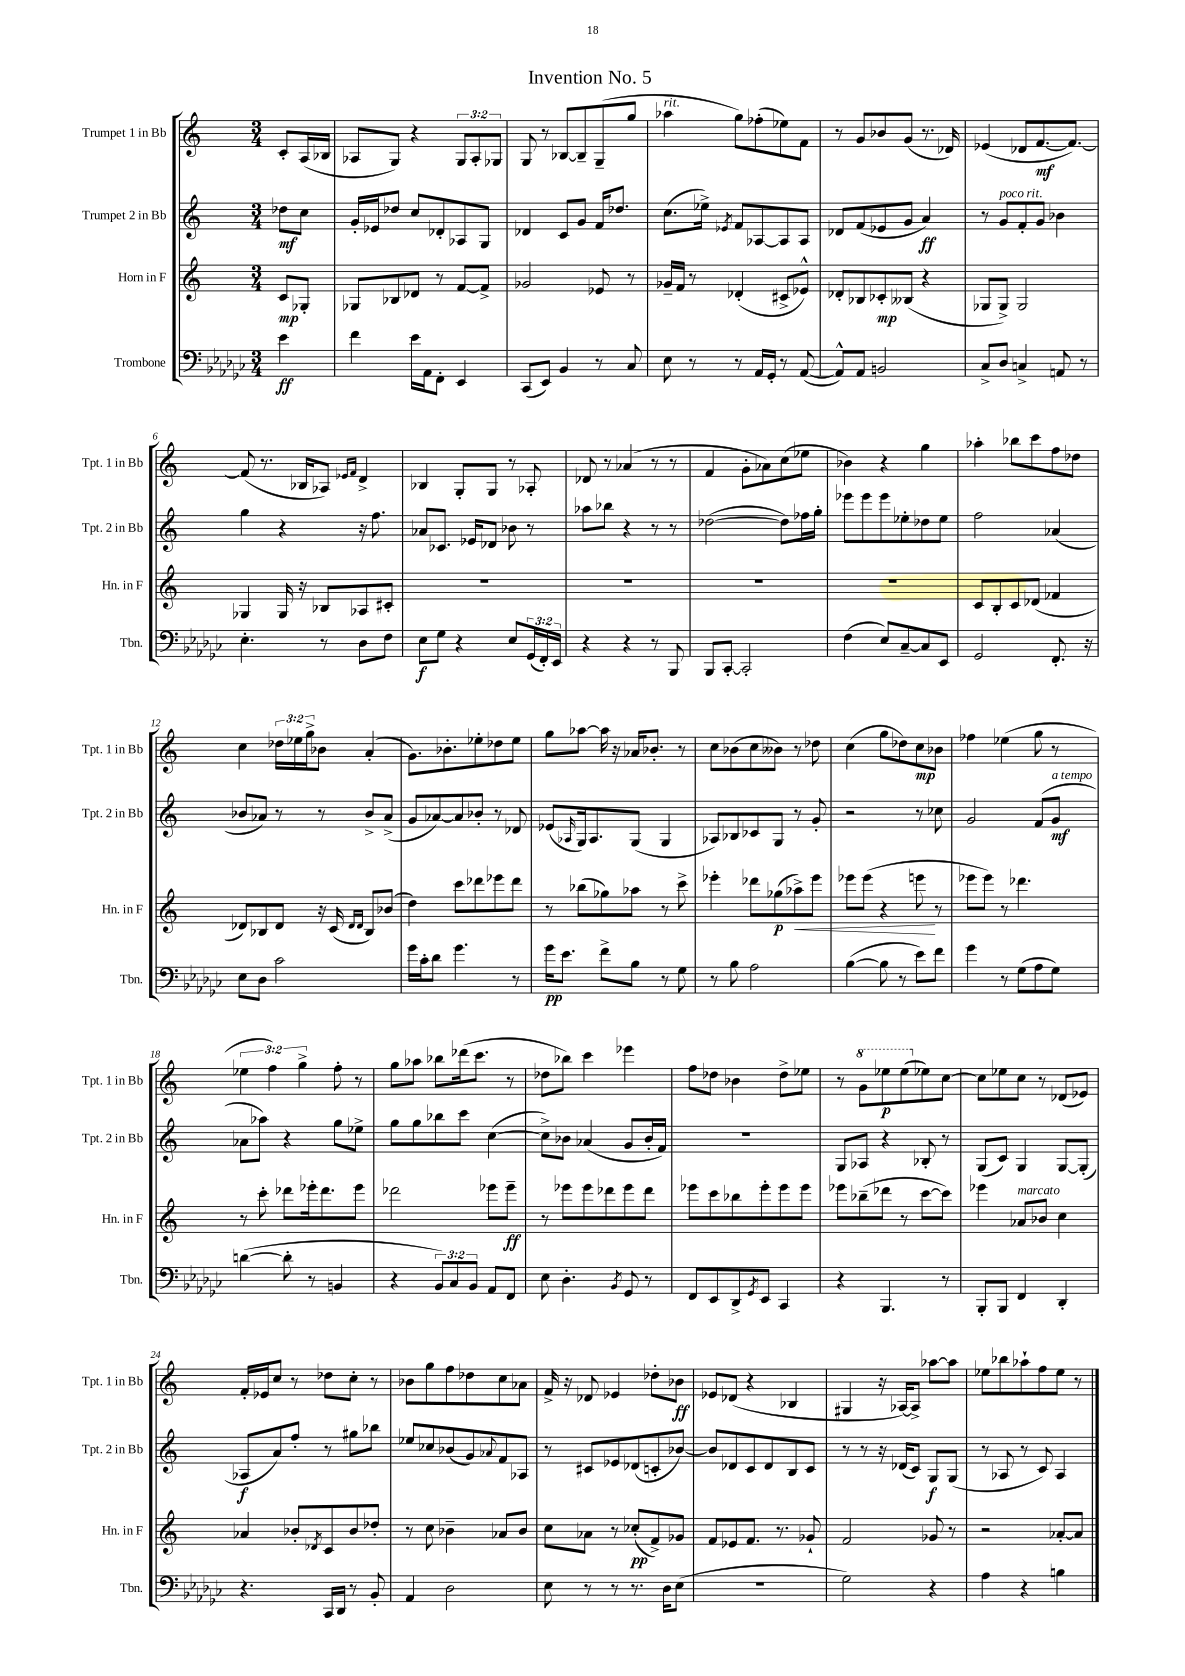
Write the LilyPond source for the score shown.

\header { title = "Invention No. 5" }
<<
\new StaffGroup <<
\new Staff = "s0" \with { instrumentName = "Trumpet 1 in Bb" shortInstrumentName = "Tpt. 1 in Bb" } {
    \clef treble \key c \major \numericTimeSignature \time 3/4 \override Staff.TupletNumber.text = #tuplet-number::calc-fraction-text \partial 4
    c'8-. a16( bes16 |
    aes8 g8) r4 \tuplet 3/2 { g8 aes8-. ges8 } |
    g8 r8 bes8~ bes8-- g8--( g''8 |
    aes''4^\markup { \italic "rit." } g''8) fes''8-.( ees''8) f'8 |
    r8 g'8 bes'8 g'8( r8. des'16) |
    ees'4( des'8 f'8.~\mf f'8.~) |
    f'8( r8. bes16 aes8) \grace { ees'16 f'16 } d'4-> |
    bes4 g8-. g8 r8 aes8-. |
    des'8 r8 aes'4( r8 r8 |
    f'4 g'8-. aes'8) c''8( ees''8 |
    bes'4) r4 g''4 |
    aes''4-. bes''8 c'''8 f''8 des''8 |
    c''4 \tuplet 3/2 { des''16 ees''16 g''16-> } bes'8 a'4-.( |
    g'8.) bes'8.-. ees''8-. des''8 ees''8 |
    g''8 aes''8~ aes''16 r16 aes'16 bes'8.-. r8 |
    c''8 bes'8( c''8 beses'8) r8 des''8 |
    c''4( g''8 des''8) c''8\mp bes'8 |
    fes''4 ees''4( g''8 r8 |
    \tuplet 3/2 { ees''4 f''4) g''4-> } f''8-. r8 |
    g''8 aes''8 bes''8 des'''16( c'''8. r8 |
    des''8 bes''8) c'''4 ees'''4 |
    f''8 des''8 bes'4 des''8-> ees''8 |
    r8 \ottava #1 g''8 ees'''8\p ees'''8( \ottava #0 ees''8) c''8~ |
    c''8 ees''8 c''8 r8 des'8( ees'8) |
    f'16-. ees'16 c''8 r8 des''8 c''8-. r8 |
    bes'8 g''8 f''8 des''8 c''8 aes'8 |
    f'16-> r16 des'8 ees'4 des''8-. bes'8\ff |
    ees'8 des'8( r4 bes4 |
    gis4 r16 aes16~) aes8-> aes''8~ aes''8 |
    ees''8 bes''8 aes''8-! f''8 ees''8 r8 \bar "|." |
}
\new Staff = "s1" \with { instrumentName = "Trumpet 2 in Bb" shortInstrumentName = "Tpt. 2 in Bb" } {
    \clef treble \key c \major \numericTimeSignature \time 3/4 \partial 4
    des''8\mf c''8 |
    g'16-. ees'16 des''8 c''8 des'8-. aes8 g8 |
    des'4 c'8 g'8 f'16 des''8. |
    c''8.( ees''16->) \acciaccatura { ees'8 } f'8 aes8~ aes8 aes8 |
    des'8 f'8( ees'8 g'8 a'4\ff) |
    r8 g'8^\markup { \italic "poco rit." } f'8-. g'8 bes'4 |
    g''4 r4 r16 f''8. |
    aes'8 ces'8. ees'16 des'8 bes'8 r8 |
    aes''8 bes''8 r4 r8 r8 |
    des''2~( des''8) fes''16 g''16-. |
    ees'''8 ees'''8 ees'''8 ees''8-. des''8 ees''8 |
    f''2 aes'4( |
    bes'8 aes'8) r8 r8 bes'8-> aes'8->( |
    g'8 aes'8~) aes'8 bes'8-. r8 des'8 |
    ees'8( \grace { aes16 } g16) aes8. g8( g4 |
    aes8) bes8 ces'8 g8 r8 g'8-. |
    r2 r8 ces''8 |
    g'2 f'8( g'8\mf^\markup { \italic "a tempo" } |
    aes'8 aes''8) r4 g''8 ees''8-> |
    g''8 g''8 bes''8 c'''8 c''4~( |
    c''8->) bes'8 aes'4( g'8 bes'16-. f'16) |
    R2. |
    g8 aes8 r4 bes8-. r8 |
    g8( c'8) g4 g8~ g8-.( |
    aes8\f a'8) f''8-. r8 gis''8 bes''8 |
    ees''8 ces''8 bes'8( g'8) \appoggiatura { aes'8 } f'8 aes8 |
    r8 cis'8 ees'8 des'8( c'8-. bes'8~) |
    bes'8 des'8 c'8 des'8 b8 c'8 |
    r8 r8 r16 des'16( c'8) g8\f g8( |
    r8 aes8 r8 c'8) aes4 \bar "|." |
}
\new Staff = "s2" \with { instrumentName = "Horn in F" shortInstrumentName = "Hn. in F" } {
    \clef treble \key c \major \numericTimeSignature \time 3/4 \partial 4
    c'8\mp ges8-. |
    ges8 bes8 des'8 r8 f'8~ f'8-> |
    ges'2 ees'8 r8 |
    ges'16-- f'16 r8 des'4-.( cis'8-> ees'8-^) |
    des'8-. bes8 ces'8-.\mp beses8( r4 |
    ges8 ges8->) ges2 |
    ges4 ges16 r16 bes8 aes8 cis'8-. |
    R2. |
    R2. |
    R2. |
    R2. |
    c'8 b8-. c'8 des'8( fes'4 |
    des'8) bes8 des'8 r16 c'16( \grace { des'16 des'16 } bes8) bes'8( |
    d''4) c'''8 des'''8 ees'''8 des'''8 |
    r8 bes''8( ges''8) aes''8 r8 c'''8-> |
    ees'''4-. des'''8 ges''8\p( aes''8->\<) ees'''8 |
    ees'''8 ees'''8( r4 e'''8\! r8 |
    ees'''8 ees'''8) r8 des'''4. |
    r8 c'''8-. des'''8 ees'''16-. des'''8. ees'''8 |
    des'''2 ees'''8 ees'''8--\ff |
    r8 ees'''8 ees'''8 des'''8 ees'''8 des'''8 |
    ees'''8 c'''8 bes''8 ees'''8-. ees'''8 ees'''8 |
    ees'''8 bes''8--( des'''8 r8 c'''8~ c'''8) |
    ees'''4 aes'8^\markup { \italic "marcato" } bes'8 c''4 |
    aes'4 bes'8-. \acciaccatura { des'8 } c'8 bes'8 des''8-. |
    r8 c''8 bes'4-- aes'8 bes'8 |
    c''8 aes'8 r8 ces''8-.\pp( f'8->) ges'8 |
    f'8 ees'8 f'8. r8. ges'8-! |
    f'2 ges'8 r8 |
    r2 aes'8~-. aes'8 \bar "|." |
}
\new Staff = "s3" \with { instrumentName = "Trombone" shortInstrumentName = "Tbn." } {
    \clef bass \key ges \major \numericTimeSignature \time 3/4 \override Staff.TupletNumber.text = #tuplet-number::calc-fraction-text \partial 4
    ees'4\ff |
    f'4 ees'16 aes,16 f,8-. ees,4 |
    ces,8( ees,8) bes,4 r8 ces8 |
    ees8 r8 r8 aes,16 ges,16-. r8 aes,8~( |
    aes,8-^) aes,8 b,2 |
    ces8-> des8 c4-> a,8 r8 |
    ees4.-. r8 des8 f8 |
    ees8\f ges8 r4 ees8 \tuplet 3/2 { ges,16( f,16-.) ees,16 } |
    r4 r4 r8 bes,,8 |
    bes,,8 ces,8~-. ces,2-. |
    f4( ees8) ces8~-- ces8 ees,8 |
    ges,2 f,8.-. r16 |
    ees8 des8 ces'2 |
    ges'16 ces'16-. des'8 ges'4. r8 |
    ges'16\pp ees'8. f'8-> bes8 r8 ges8 |
    r8 bes8 aes2 |
    bes4~( bes8 r8 ees'8) f'8 |
    ges'4 r8 ges8( aes8 ges8) |
    d'4~( d'8-. r8 b,4 |
    r4 \tuplet 3/2 { bes,8) ces8 bes,8 } aes,8 f,8 |
    ees8 des4.-. \acciaccatura { bes,8 } ges,8 r8 |
    f,8 ees,8 des,8-> \acciaccatura { ges,8 } ees,8 ces,4 |
    r4 bes,,4. r8 |
    bes,,8-. bes,,8 f,4 des,4-. |
    r4. ces,16 des,16 r8 bes,8-. |
    aes,4 des2 |
    ees8 r8 r8 r8. des16 ees8( |
    R2. |
    ges2) r4 |
    aes4 r4 b4 \bar "|." |
}
>>
>>
